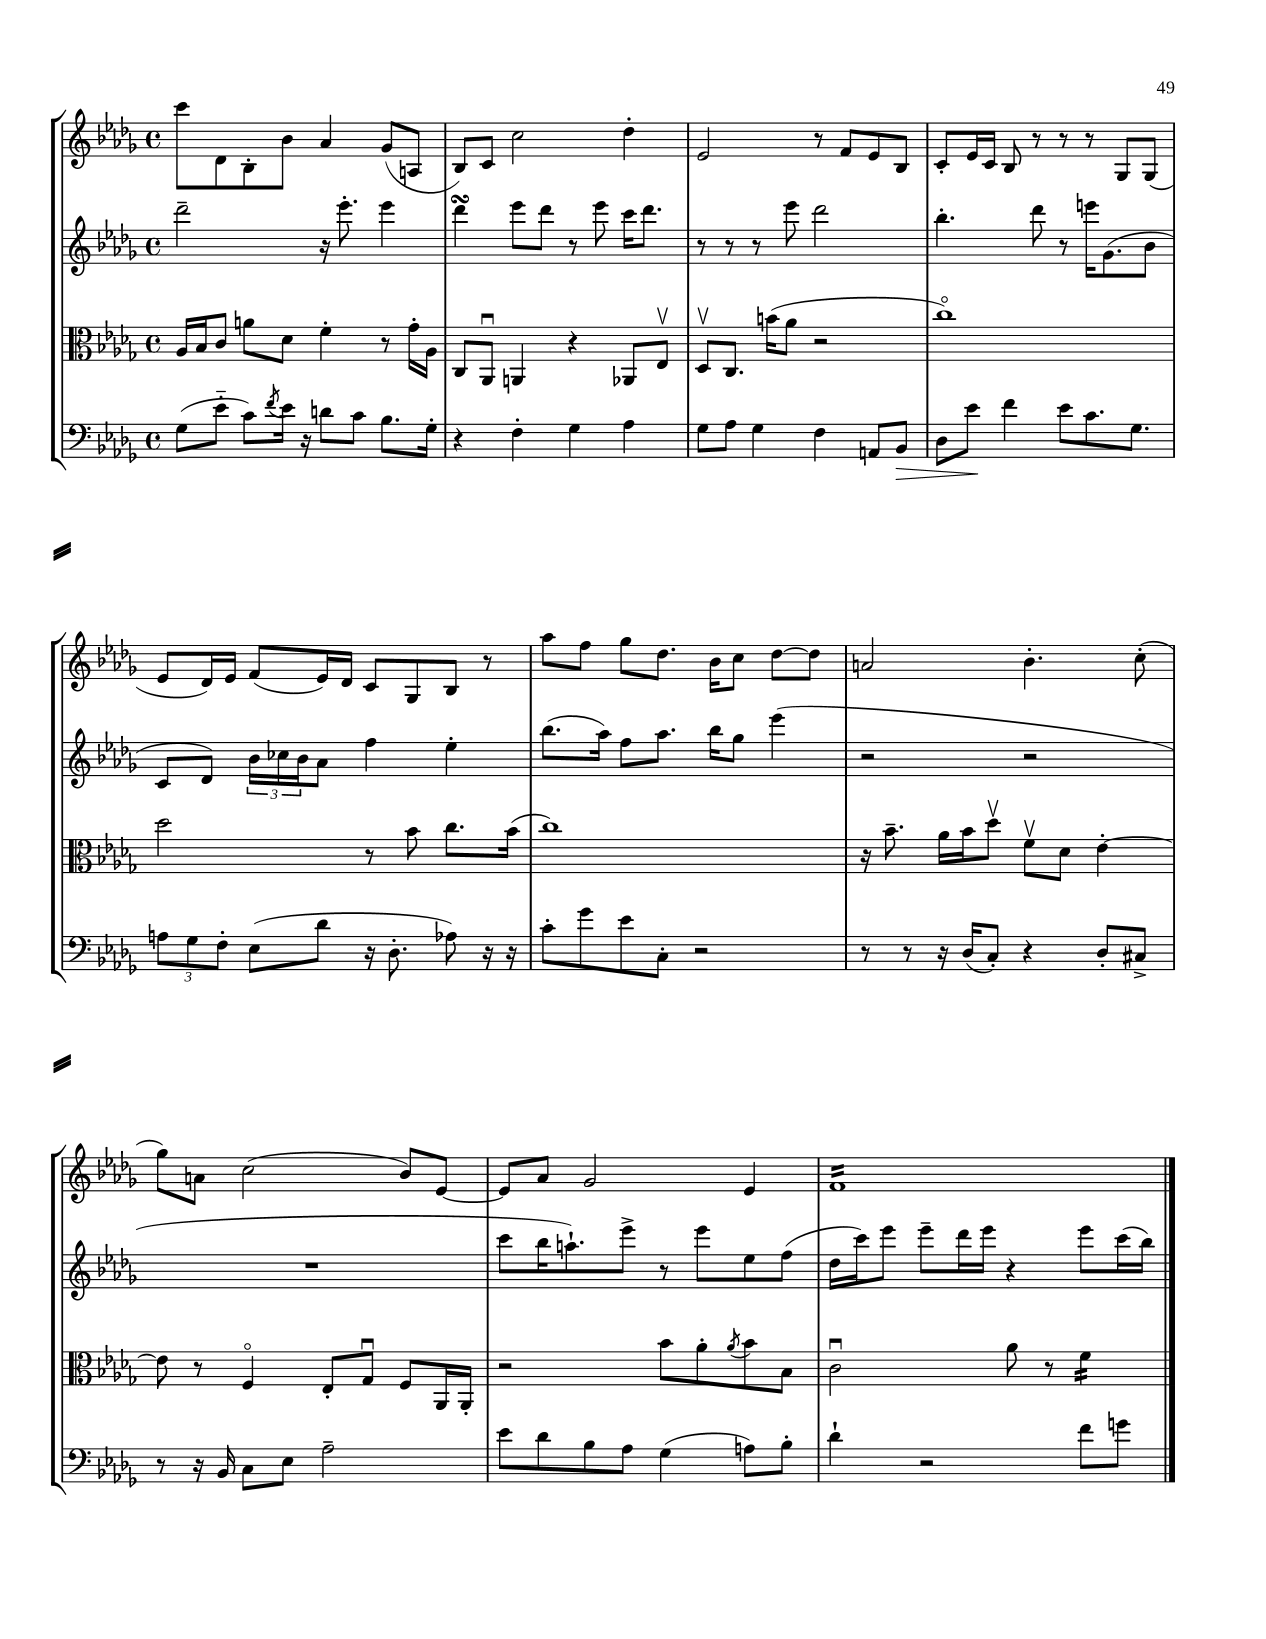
<<
\new StaffGroup <<
\new Staff = "s0" {
    \clef treble \key des \major \defaultTimeSignature \time 4/4
    c'''8 des'8 bes8-. bes'8 aes'4 ges'8( a8 |
    bes8) c'8 c''2 des''4-. |
    ees'2 r8 f'8 ees'8 bes8 |
    c'8-. ees'16 c'16 bes8 r8 r8 r8 ges8 ges8( |
    ees'8 des'16) ees'16 f'8( ees'16) des'16 c'8 ges8 bes8 r8 |
    aes''8 f''8 ges''8 des''8. bes'16 c''8 des''8~ des''8 |
    a'2 bes'4.-. c''8-.( |
    ges''8) a'8 c''2( bes'8) ees'8~ |
    ees'8 aes'8 ges'2 ees'4 |
    f'1:16 \bar "|." |
}
\new Staff = "s1" {
    \clef treble \key des \major \defaultTimeSignature \time 4/4
    des'''2-- r16 ees'''8.-. ees'''4 |
    des'''4\turn ees'''8 des'''8 r8 ees'''8 c'''16 des'''8. |
    r8 r8 r8 ees'''8 des'''2 |
    bes''4.-. des'''8 r8 e'''16 ges'8.( bes'8 |
    c'8 des'8) \tuplet 3/2 { bes'16 ces''16 bes'16 } aes'8 f''4 ees''4-. |
    bes''8.( aes''16) f''8 aes''8. bes''16 ges''8 ees'''4( |
    r2 r2 |
    R1 |
    c'''8 bes''16 a''8.-!) ees'''8-> r8 ees'''8 ees''8 f''8( |
    des''16 c'''16) ees'''8 ees'''8-- des'''16 ees'''16 r4 ees'''8 c'''16( bes''16) \bar "|." |
}
\new Staff = "s2" {
    \clef alto \key des \major \defaultTimeSignature \time 4/4
    aes16 bes16 c'8 a'8 des'8 f'4-. r8 ges'16-. aes16 |
    c8 aes,8\downbow a,4 r4 aes,8 ees8\upbow |
    des8\upbow c8. b'16( aes'8 r2 |
    c''1\flageolet) |
    des''2 r8 bes'8 c''8. bes'16( |
    c''1) |
    r16 bes'8.-- aes'16 bes'16 des''8\upbow f'8\upbow des'8 ees'4~-. |
    ees'8 r8 f4\flageolet ees8-. ges8\downbow f8 aes,16 aes,16-. |
    r2 bes'8 aes'8-. \acciaccatura { aes'8 } bes'8 bes8 |
    c'2\downbow aes'8 r8 f'4:16 \bar "|." |
}
\new Staff = "s3" {
    \clef bass \key des \major \defaultTimeSignature \time 4/4
    ges8( ees'8-_ c'8) \acciaccatura { f'8 } ees'16 r16 d'8 c'8 bes8. ges16-. |
    r4 f4-. ges4 aes4 |
    ges8 aes8 ges4 f4 a,8 bes,8\> |
    des8 ees'8\! f'4 ees'8 c'8. ges8. |
    \tuplet 3/2 { a8 ges8 f8-. } ees8( des'8 r16 des8.-. aes8) r16 r16 |
    c'8-. ges'8 ees'8 c8-. r2 |
    r8 r8 r16 des16( c8-.) r4 des8-. cis8-> |
    r8 r16 bes,16 c8 ees8 aes2-- |
    ees'8 des'8 bes8 aes8 ges4( a8) bes8-. |
    des'4-! r2 f'8 g'8 \bar "|." |
}
>>
>>
\layout { \context { \Score \remove "Bar_number_engraver" } }
